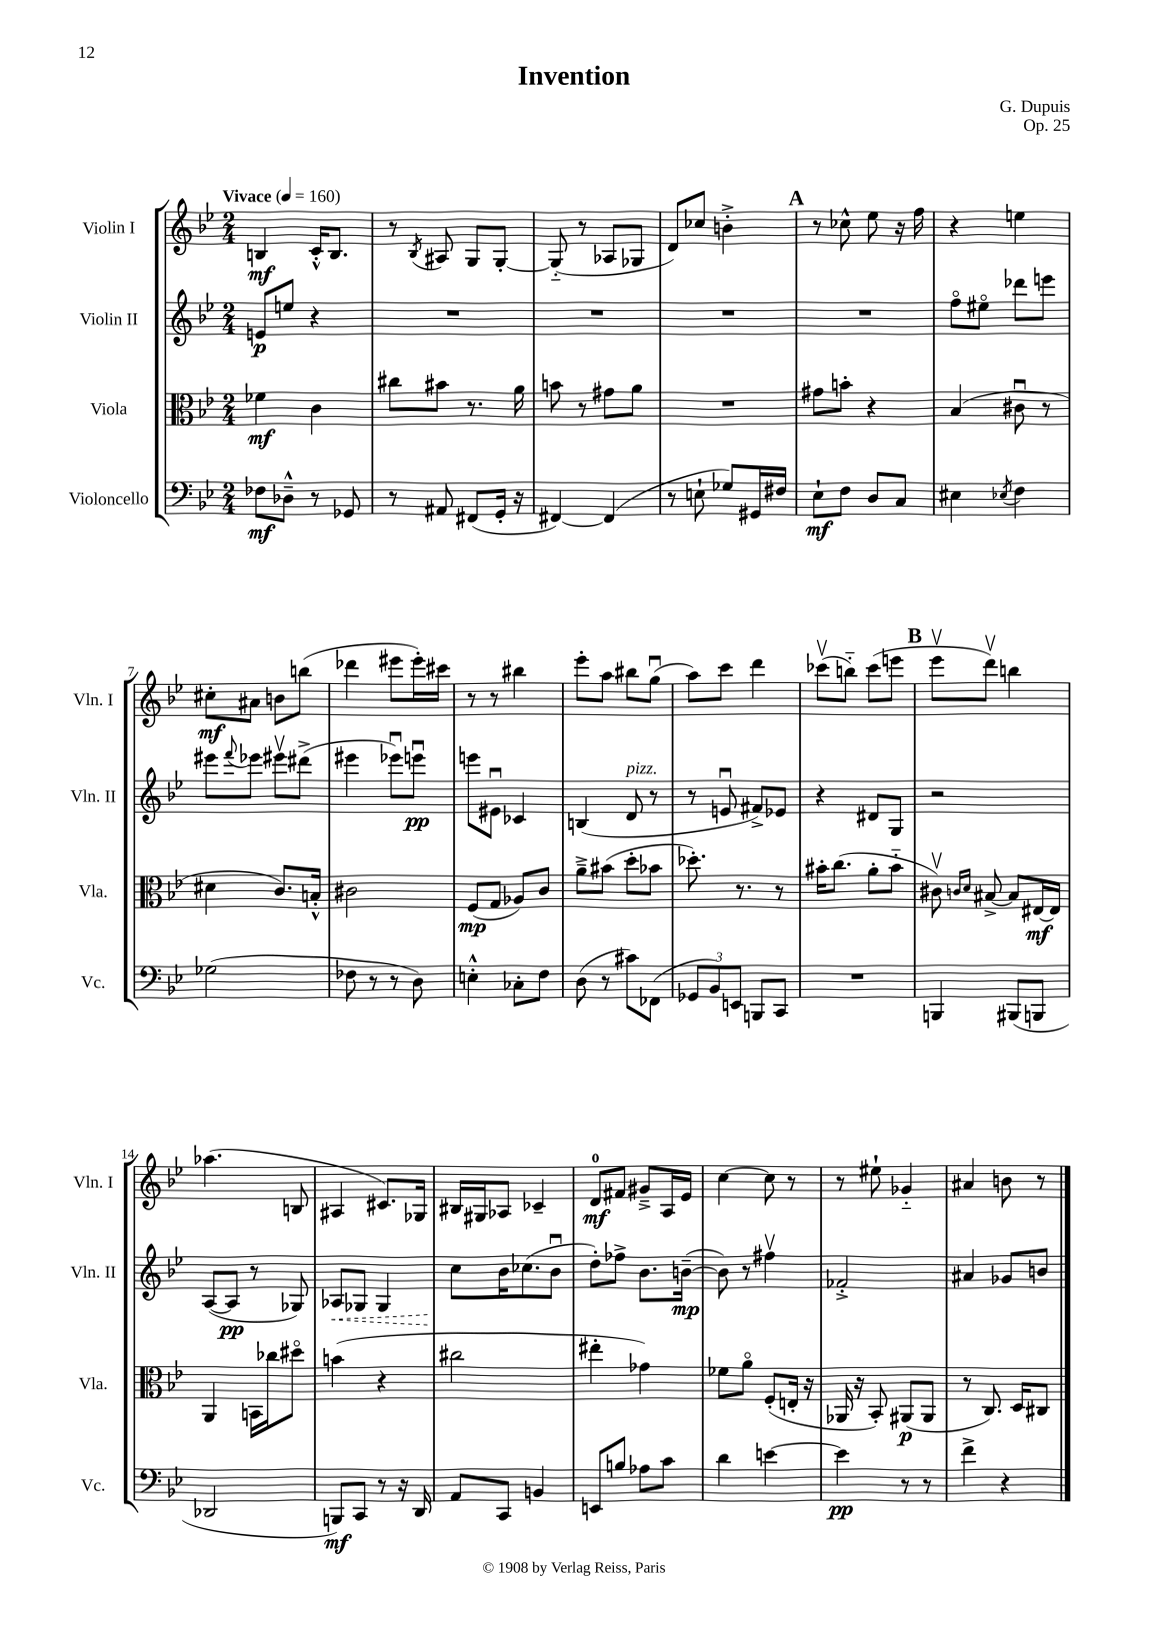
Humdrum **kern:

**kern	**kern	**kern	**kern
*staff4	*staff3	*staff2	*staff1
*clefF4	*clefC3	*clefG2	*clefG2
*k[b-e-]	*k[b-e-]	*k[b-e-]	*k[b-e-]
*M2/4	*M2/4	*M2/4	*M2/4
*MM160	*MM160	*MM160	*MM160
8F-	4f-	8e	4B
8D-~^^	.	8ee	.
8r	4c	4r	16c'^^
.	.	.	8.B
8GG-	.	.	.
=	=	=	=
8r	8cc#	2r	8r
.	.	.	8qB-
8AA#	8b#	.	8A#
(8FF#	8.r	.	8G
16GG'	.	.	[8G'
16r	16a	.	.
=	=	=	=
[4FF#)	8b	2r	(8G'~]
.	8r	.	8r
(4FF#]	8g#	.	8A-
.	8a	.	8G-
=	=	=	=
8r	2r	2r	8d)
8E`	.	.	8cc-
8G-)	.	.	4b'^
16GG#	.	.	.
16F#	.	.	.
=	=	=	=
8E-`	8g#	2r	8r
8F	8b'	.	8cc-^^
8D	4r	.	8ee-
8C	.	.	16r
.	.	.	16ff
=	=	=	=
4E#	(4B-	8ffo	4r
.	.	8ee#o	.
8qE-	.	.	.
4F	8c#u	8ddd-	4ee
.	8r	8eee	.
=	=	=	=
(2G-	4d#	8eee#	8cc#'
.	.	8qqfff	.
.	.	8eee-	8a#
.	8.c)	8eee#v	8b
.	.	(8ddd#^	(8bb
.	16B'^^	.	.
=	=	=	=
8F-	2c#	4eee#	4ddd-
8r	.	.	.
8r	.	8eee-u)	8eee#
8D)	.	8eeeu	16eee#')
.	.	.	16ccc#
=	=	=	=
4E'^^	(8F	8eee	8r
.	8G	8e#u	8r
8C-'	8A-)	4c-	4bb#
8F	8c	.	.
=	=	=	=
(8D	8a~^	(4B	8eee-'
8r	(8b#	.	8aa
8c#)	8dd'	8d	8bb#
(8FF-	8b-	8r	(8ggu
=	=	=	=
12GG-	8.dd-')	8r	8aa)
12BB-)	.	.	.
.	.	8eu	8ccc
12EE	.	.	.
.	8.r	.	.
8BBB	.	8f#^)	4ddd
8CC	8r	8e-	.
=	=	=	=
2r	16b#'	4r	(8ccc-v
.	(8.cc	.	.
.	.	.	8bb'~)
.	8a'	8d#	(8ccc-
.	8b#'~	8G	8eee
=	=	=	=
4BBB	8c#v)	2r	8eee-v
.	16qqc	.	.
.	16qqd	.	.
.	[8B#^	.	8dddv)
(8BBB#	8B#]	.	4bb
8BBB	[16E#	.	.
.	16E#]	.	.
=	=	=	=
2DD-	4AA	([8A	(4.aa-
.	.	8A]	.
.	16BB	8r	.
.	16cc-	.	.
.	8dd#o	8G-)	8B
=	=	=	=
8BBB)	(4b	8A-	4A#
8CC	.	8G-	.
8r	4r	4G-	8.c#)
16r	.	.	.
16DD	.	.	16G-
=	=	=	=
8AA	2cc#	8cc	16B#
.	.	.	16G#
8CC	.	16b-	8A-
.	.	(8.cc-	.
4BB	.	.	4c-~
.	.	8b-u	.
=	=	=	=
8EE	4ee#'	8dd')	8d
8B	.	8ff-^	8f#
8A-	4g-)	8.b-	8g#~^
8c	.	.	16A
.	.	([16b~	16e-
=	=	=	=
4d	8f-	8b])	[4cc
.	8ao	8r	.
[4e	(8F'	4ff#v	8cc]
.	16E'	.	8r
.	16r	.	.
=	=	=	=
4e]	16AA-	2f-'^	8r
.	16r	.	.
.	8BB-')	.	8ee#`
8r	(8AA#	.	4g-'~
8r	8AA#	.	.
=	=	=	=
4f^	8r	4a#	4a#
.	8.C)	.	.
4r	.	8g-	8b
.	16D	.	.
.	8C#	8b	8r
==	==	==	==
*-	*-	*-	*-
